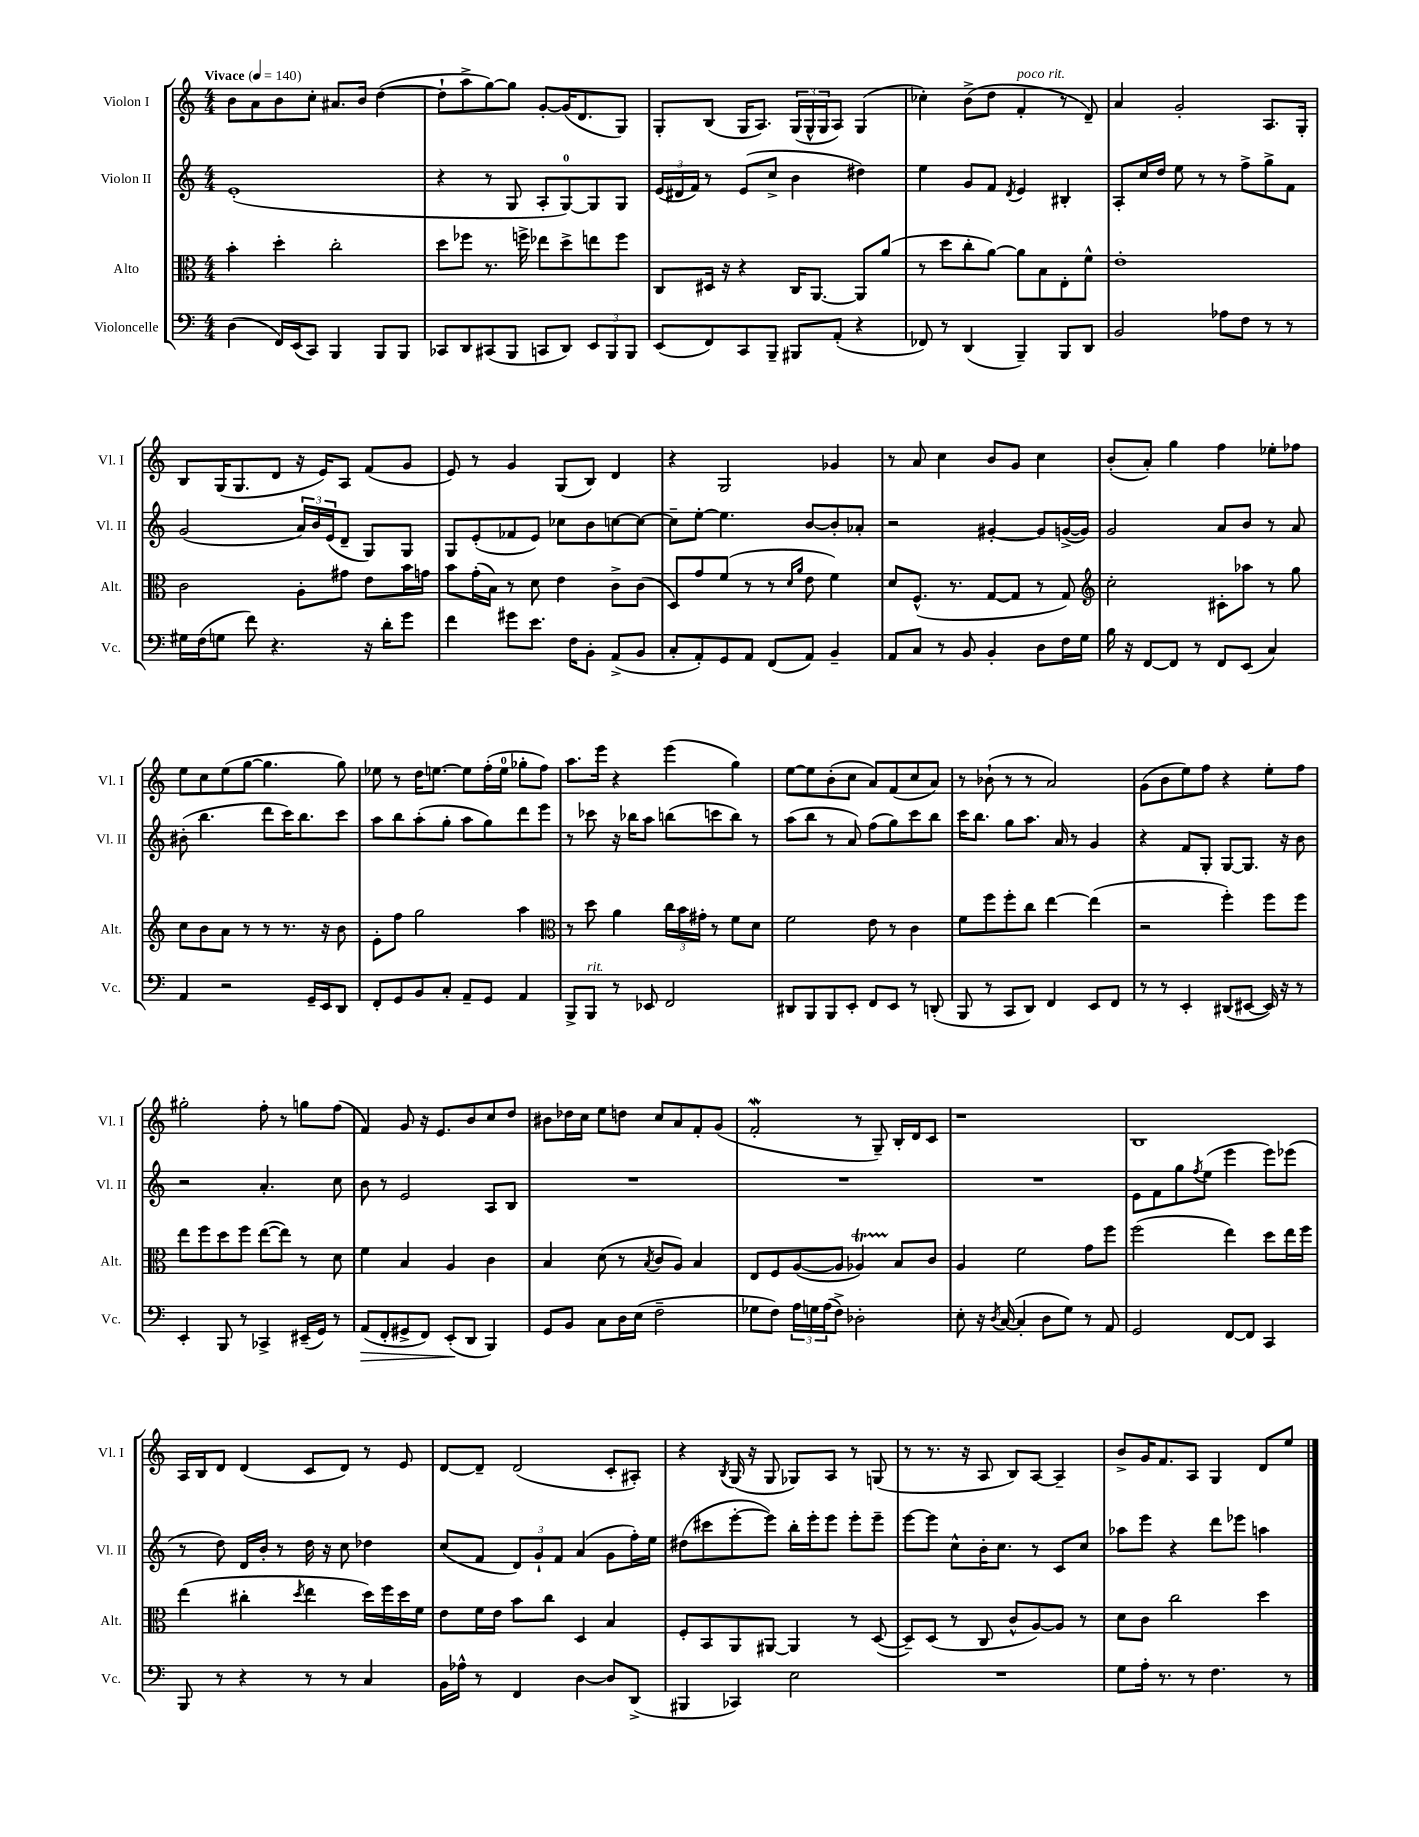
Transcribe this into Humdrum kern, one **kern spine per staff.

**kern	**kern	**kern	**kern
*staff4	*staff3	*staff2	*staff1
*clefF4	*clefC3	*clefG2	*clefG2
*k[]	*k[]	*k[]	*k[]
*M4/4	*M4/4	*M4/4	*M4/4
*MM140	*MM140	*MM140	*MM140
(4D	4b'	(1e'	8b
.	.	.	8a
16FF)	4dd'	.	8b
(16EE	.	.	.
8CC)	.	.	8cc'
4BBB	2cc'	.	8.a#
.	.	.	16b
8BBB	.	.	([4dd
8BBB	.	.	.
=	=	=	=
8CC-	8dd	4r	8dd`]
8DD	8ff-	.	8aa^
(8CC#	8.r	8r	[8gg)
8BBB	.	8G	8gg]
.	16ff^	.	.
8CC	8ee-	8A'	[8g'
8DD)	8dd^	[8G)	(16g]
.	.	.	8.d
12EE	8ee	8G]	.
12BBB	.	.	.
.	8ff	8G	8G)
12BBB	.	.	.
=	=	=	=
(8EE	8C	(24e	8G'
.	.	24d#	.
.	.	24f)	.
8FF)	16D#	8r	(8B
.	16r	.	.
8CC	4r	(8e	16G
.	.	.	8.A)
8BBB~	.	8cc^	.
8BBB#	16C	4b	(24G
.	.	.	24G^^
.	[8.AA	.	.
.	.	.	24G
(8AA'	.	.	8A)
4r	8AA]	4dd#)	(4G
.	(8a	.	.
=	=	=	=
8FF-)	8r	4ee	4cc-')
8r	8dd	.	.
(4DD	8cc'	8g	(8b^
.	[8a)	8f	8dd
.	.	8qd	.
4BBB~)	8a]	4e	4f'
.	8B	.	.
8BBB	8E'	4B#'	8r
8DD	8f^^	.	8d~)
=	=	=	=
2BB	1e'	8A'	4a
.	.	16cc	.
.	.	16dd	.
.	.	8ee	2g'
.	.	8r	.
8A-	.	8r	.
8F	.	8ff^	.
8r	.	8gg^	8.A
8r	.	8f	.
.	.	.	16G'
=	=	=	=
16G#	2c	(2g	8B
(16F	.	.	.
8G	.	.	(16G
.	.	.	8.G
8f)	.	.	.
4.r	.	.	8d
.	8A'	24a)	16r
.	.	24b	.
.	.	.	16e)
.	.	(24e	.
.	8g#	8d~	8A
16r	8e	8G)	(8f
16d'	.	.	.
8g	16b	8G	8g
.	16g	.	.
=	=	=	=
4f	8b	8G	8e)
.	(16g'	(8e'	8r
.	16B)	.	.
8g#	8r	8f-	4g
8.e	8d	8e)	.
.	4e	8cc-	(8G
16F	.	.	.
8BB'	.	8b	8B)
(8AA^	8c^	[8cc	4d
8BB	(8c	8cc_	.
=	=	=	=
8C'	8D)	8cc~]	4r
8AA')	8g	[8ee'	.
8GG	(8f	4.ee]	2G
8AA	8r	.	.
(8FF	8r	.	.
.	16qqd	.	.
.	16qqa	.	.
8AA)	8e	[8b	.
4BB~	4f)	8b']	4g-
.	.	8a-'	.
=	=	=	=
8AA	8d	2r	8r
8C	(8.F^^	.	8a
8r	.	.	4cc
.	8.r	.	.
8BB	.	.	.
4BB'	[8G	[4g#'	8b
.	8G]	.	8g
8D	8r	8g#]	4cc
16F	8G)	([16g^	.
16G	.	16g])	.
=	=	=	=
*	*clefG2	*	*
16B	2cc'	2g	(8b'
16r	.	.	.
[8FF	.	.	8a')
8FF]	.	.	4gg
8r	.	.	.
8FF	8c#'	8a	4ff
(8EE	8aa-	8b	.
4C)	8r	8r	8ee-'
.	8gg	8a	8ff-
=	=	=	=
4AA	8cc	(8b#'	8ee
.	8b	4.bb	8cc
2r	8a	.	(8ee
.	8r	.	[8gg
.	8r	8ddd	4.gg]
.	8.r	16ccc)	.
.	.	8.bb	.
16GG~	.	.	.
16EE	16r	.	.
8DD	8b	8ccc	8gg)
=	=	=	=
8FF'	8e'	8aa	8ee-
8GG	8ff	8bb	8r
8BB	2gg	(8aa'	16dd
.	.	.	[8.ee
8C'	.	8gg'	.
8AA~	.	8aa	8ee]
8GG	.	8gg)	(16ff'
.	.	.	16ee
4AA	4aa	8ddd	8gg-'
.	.	8eee	8ff)
=	=	=	=
*	*clefC3	*	*
8BBB^	8r	8r	8.aa
8BBB	8dd	8ccc-	.
.	.	.	16eee
8r	4a	16r	4r
.	.	16bb-	.
8EE-	.	8aa	.
2FF	24cc	(8bb	(4eee
.	24b	.	.
.	24g#'	.	.
.	8r	8ccc	.
.	8f	8bb)	4gg)
.	8d	8r	.
=	=	=	=
8DD#	2f	(8aa	[8ee
8BBB	.	8bb	8ee]
8BBB	.	8r	(8b'
8EE'	.	8a)	8cc
8FF	8e	(8ff	8a)
8EE	8r	8gg)	(8f
8r	4c	8ccc	8cc
(8DD'	.	8bb	8a)
=	=	=	=
8BBB	8f	16ccc	8r
.	.	8.bb	.
8r	8ff	.	(8b-`
8CC	8ff'	8gg	8r
8DD)	8cc	8.aa	8r
4FF	[4ee	.	2a)
.	.	16a	.
.	.	8r	.
8EE	(4ee]	4g	.
8FF	.	.	.
=	=	=	=
8r	2r	4r	(8g
8r	.	.	8b
4EE'	.	8f	8ee)
.	.	8G'	8ff
(8DD#	4ff')	[8G	4r
[8EE#	.	8.G]	.
16EE#])	8ff	.	8ee'
16r	.	16r	.
8r	8ff	8b	8ff
=	=	=	=
4EE'	8ee	2r	2gg#'
.	8ff	.	.
8BBB	8dd	.	.
8r	8ff	.	.
4CC-^	([8ee	4.a'	8ff'
.	8ee])	.	8r
(16EE#~	8r	.	8gg
16GG)	.	.	.
8r	8d	8cc	(8ff
=	=	=	=
(8AA	4f	8b	4f)
8FF'	.	8r	.
8GG#^	4B	2e	8g
8FF)	.	.	16r
.	.	.	8.e
(8EE'	4A	.	.
8DD	.	.	8b
4BBB)	4c	8A	8cc
.	.	8B	8dd
=	=	=	=
8GG	4B	1r	8b#
8BB	.	.	16dd-
.	.	.	16cc
8C	(8d	.	8ee
16D	8r	.	8dd
(16E	.	.	.
.	8qB	.	.
2F~	8c	.	8cc
.	8A)	.	8a
.	4B	.	8f'
.	.	.	(8g
=	=	=	=
8G-	8E	1r	2f'
8F)	8F	.	.
24A	([8A	.	.
24G	.	.	.
(24A	.	.	.
8F^)	8A]	.	.
2D-'	4A-)	.	8r
.	.	.	8G~)
.	8B	.	16B'
.	.	.	16d
.	8c	.	8c
=	=	=	=
8E'	4A	1r	1r
16r	.	.	.
8qD	.	.	.
([16C	.	.	.
4C']	2f	.	.
8D	.	.	.
8G)	.	.	.
8r	8g	.	.
8AA	8ff	.	.
=	=	=	=
2GG	(2ff	8e	1B
.	.	8f	.
.	.	8gg	.
.	.	8qff	.
.	.	(8ee	.
[8FF	4ee)	4eee	.
8FF]	.	.	.
4CC	8dd	8eee)	.
.	16ee	(8eee-	.
.	16ff	.	.
=	=	=	=
8BBB	(4ee	8r	16A
.	.	.	16B
8r	.	8dd)	8d
4r	4cc#'	16d	(4d
.	.	16b'	.
.	.	8r	.
.	8qdd	.	.
8r	4ee	16dd	8c
.	.	16r	.
8r	.	8cc	8d)
4C	16dd)	4dd-	8r
.	16ff	.	.
.	16dd	.	8e
.	16f	.	.
=	=	=	=
16BB	8e	(8cc	[8d
16A-^^	.	.	.
8r	16f	8f	8d~]
.	16e	.	.
4FF	8b	12d)	(2d
.	.	12g`	.
.	8cc	.	.
.	.	12f	.
[4D	4D	(4a	.
8D]	4B	8g	8c'
(8DD^	.	16ff')	8A#')
.	.	16ee	.
=	=	=	=
4BBB#	8F'	(8dd#	4r
.	8BB	8ccc#	.
.	.	.	8qB
4CC-)	8AA	[8eee'	(16G
.	.	.	16r
.	[8AA#	8eee])	8G
2E	4AA#]	16bb'	8G-)
.	.	16eee'	.
.	.	8eee	8A
.	8r	8eee'	8r
.	([8D	8eee~	(8G
=	=	=	=
1r	8D~])	[8eee	8r
.	(8D	8eee]	8.r
.	8r	8cc^^	.
.	.	.	16r
.	8C	16b'	8A
.	.	8.cc	.
.	8c^^	.	8B)
.	[8A)	8r	[8A
.	8A]	8c	4A~]
.	8r	8cc	.
=	=	=	=
8G	8d	8aa-	8b^
16A'	8c	8eee	16g
8.r	.	.	8.f
.	2cc	4r	.
8r	.	.	8A
4.F	.	8ddd	4G
.	.	8eee-	.
.	4dd	4aa	8d
8r	.	.	8ee
==	==	==	==
*-	*-	*-	*-
